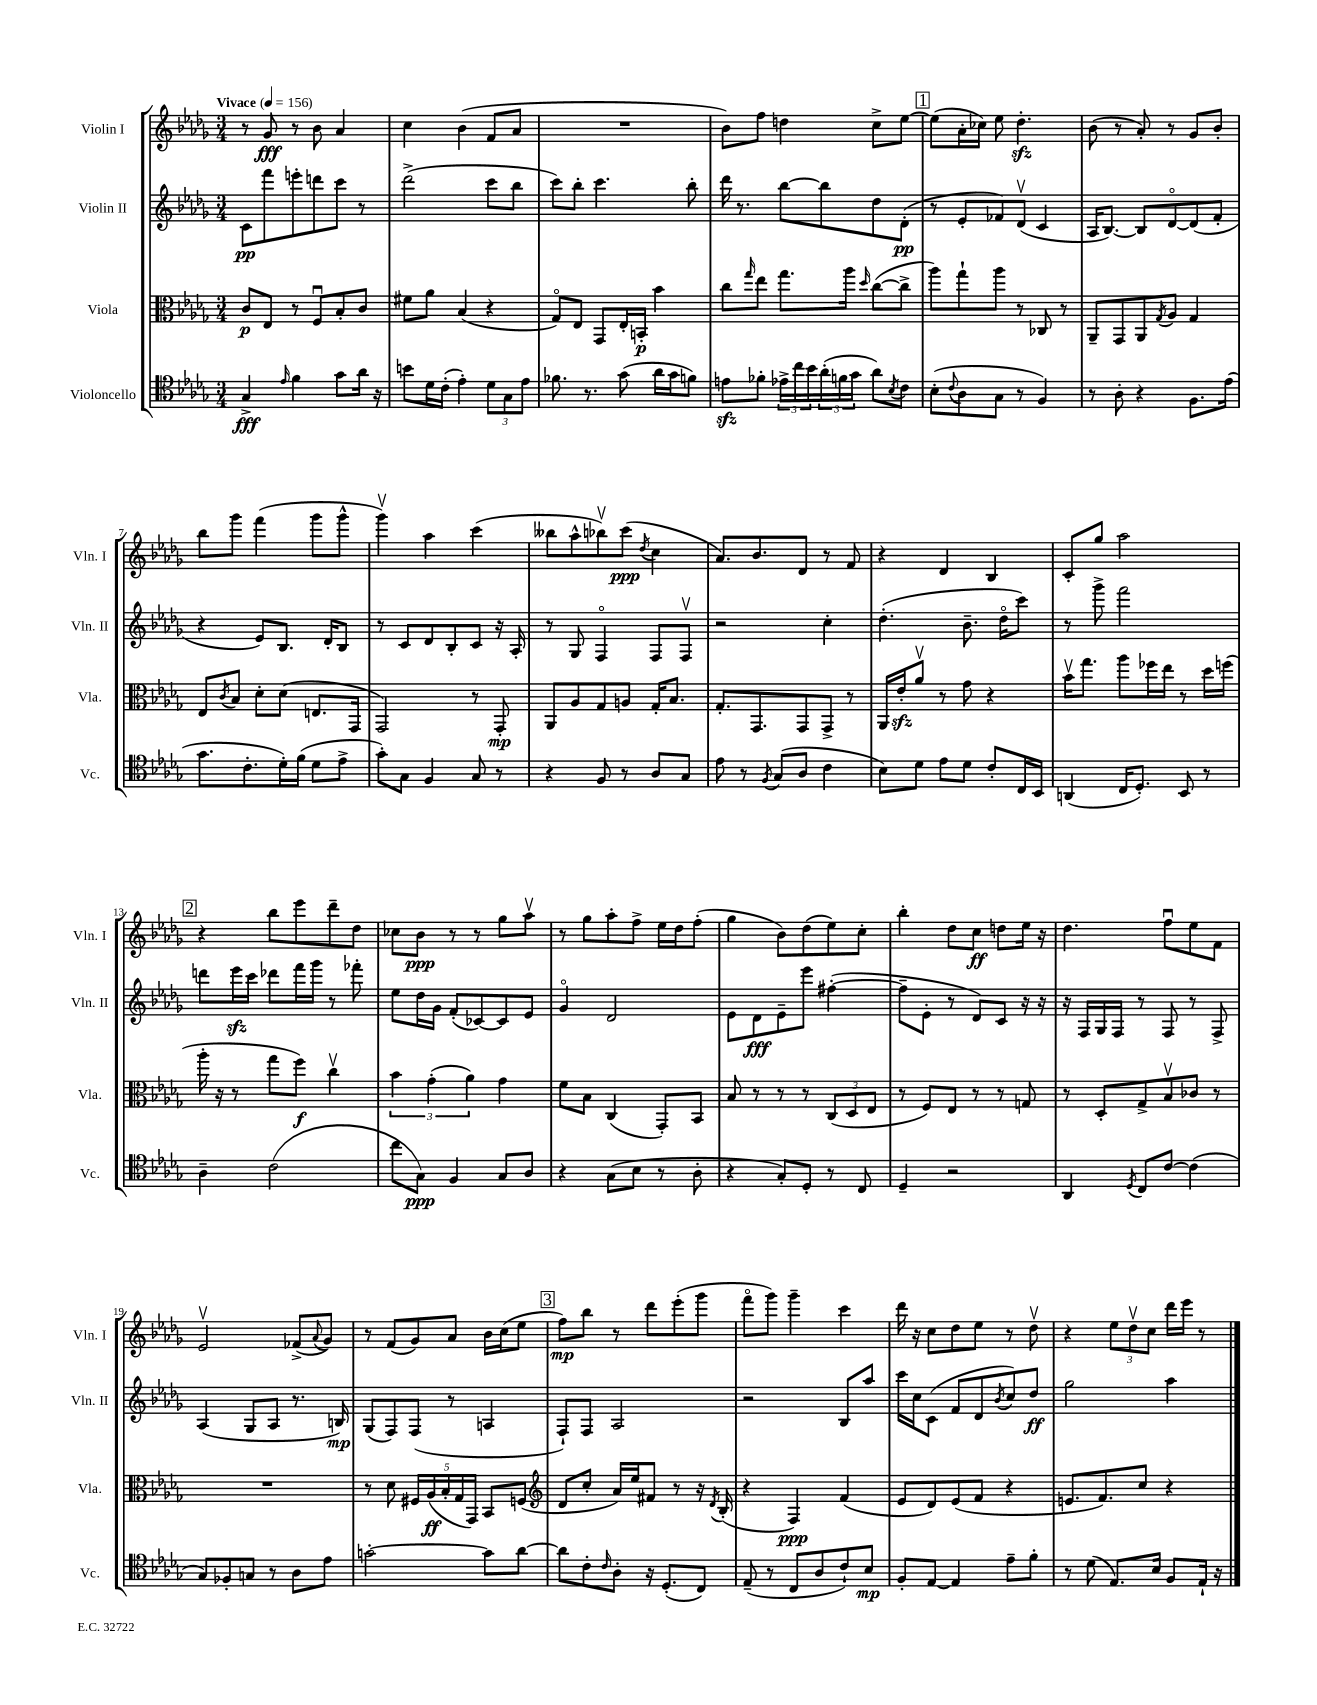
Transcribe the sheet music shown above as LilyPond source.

<<
\new StaffGroup <<
\new Staff = "s0" \with { instrumentName = "Violin I" shortInstrumentName = "Vln. I" } {
    \clef treble \key des \major \numericTimeSignature \time 3/4 \tempo "Vivace" 4 = 156
    r8 ges'8\fff r8 bes'8 aes'4 |
    c''4 bes'4( f'8 aes'8 |
    R2. |
    bes'8) f''8 d''4 c''8-> ees''8~ |
    \mark \markup { \box "1" } ees''8( aes'16-. ces''16) ees''8 des''4.-.\sfz |
    bes'8( r8 aes'8-.) r8 ges'8 bes'8-. |
    bes''8 ges'''8 f'''4( ges'''8 ges'''8-^ |
    ges'''4\upbow) aes''4 c'''4( |
    beses''8 aes''8-^ bes''8\upbow) c'''8\ppp( \acciaccatura { des''8 } c''4 |
    aes'8.) bes'8. des'8 r8 f'8 |
    r4 des'4 bes4 |
    c'8-. ges''8 aes''2 |
    \mark \markup { \box "2" } r4 bes''8 ees'''8 des'''8-- des''8 |
    ces''8 bes'8\ppp r8 r8 ges''8 aes''8\upbow |
    r8 ges''8 aes''8-. f''8-> ees''16 des''16 f''8-.( |
    ges''4 bes'8) des''8( ees''8) c''8-. |
    bes''4-. des''8 c''8\ff d''8 ees''16 r16 |
    des''4. f''8\downbow ees''8 f'8 |
    ees'2\upbow fes'8->( \appoggiatura { aes'8 } ges'8) |
    r8 f'8( ges'8) aes'8 bes'16 c''16( ees''8 |
    \mark \markup { \box "3" } f''8\mp) bes''8 r8 des'''8 ees'''8-.( ges'''8 |
    f'''8\flageolet ges'''8) ges'''4-- c'''4 |
    des'''16 r16 c''8 des''8 ees''8 r8 des''8\upbow |
    r4 \tuplet 3/2 { ees''8 des''8\upbow c''8 } des'''16 ees'''16 r8 \bar "|." |
}
\new Staff = "s1" \with { instrumentName = "Violin II" shortInstrumentName = "Vln. II" } {
    \clef treble \key des \major \numericTimeSignature \time 3/4
    c'8\pp f'''8 e'''8-. d'''8 c'''8 r8 |
    des'''2->( c'''8 bes''8 |
    c'''8) bes''8-. c'''4. bes''8-. |
    des'''16 r8. bes''8~ bes''8 des''8 des'8-.\pp( |
    \mark \markup { \box "1" } r8 ees'8-. fes'8) des'8\upbow( c'4 |
    aes16 bes8.~) bes8 des'8~\flageolet des'8( f'8-. |
    r4 ees'8) bes8. des'16-. bes8 |
    r8 c'8 des'8 bes8-. c'8 r16 aes16-. |
    r8 ges8 f4\flageolet f8 f8\upbow |
    r2 c''4-. |
    des''4.-.( bes'8.-- des''16\flageolet c'''8) |
    r8 ges'''8-> f'''2 |
    \mark \markup { \box "2" } d'''8 ees'''16\sfz c'''16 des'''8 f'''16 ges'''16 r8 fes'''8-. |
    ees''8 des''16 ges'16 f'8-.( ces'8~) ces'8 ees'8 |
    ges'4\flageolet des'2 |
    ees'8 des'8\fff ees'8-- ees'''8 fis''4~-.( |
    fis''8-- ees'8-. r8 des'8) c'8 r16 r16 |
    r16 f16 ges16 f16 r8 f8 r8 f8-> |
    aes4( ges8 aes8 r8. b16\mp) |
    ges8( f8) f8( r8 a4 |
    \mark \markup { \box "3" } f8-!) f8 aes2 |
    r2 bes8 aes''8 |
    c'''16 c''16 c'8( f'8 des'8 \acciaccatura { bes'8 } c''8) des''8\ff |
    ges''2 aes''4 \bar "|." |
}
\new Staff = "s2" \with { instrumentName = "Viola" shortInstrumentName = "Vla." } {
    \clef alto \key des \major \numericTimeSignature \time 3/4
    c'8\p ees8 r8 f8\downbow bes8-. c'8 |
    fis'8 aes'8 bes4( r4 |
    ges8\flageolet) ees8 ges,8 ees16-. b,16-.\p bes'4 |
    c''8 \grace { ges''16 } ees''8 ges''8. aes''16 \grace { des''16 } c''8~( c''8-> |
    \mark \markup { \box "1" } aes''8) ges''8-! aes''8 r8 ces8 r8 |
    aes,8-- ges,8 aes,8 \acciaccatura { ges8 } aes8 ges4 |
    ees8 \acciaccatura { c'8 } bes8 des'8-. des'8( e8. ges,16 |
    ges,2) r8 ges,8-.\mp |
    aes,8 aes8 ges8 a8 ges16-. bes8. |
    ges8.-. ges,8. ges,8 ges,8-> r8 |
    aes,16 ees'16-.\sfz aes'8\upbow r8 ges'8 r4 |
    bes'16\upbow ges''8. aes''8 fes''16 ees''16 r8 des''16 f''16( |
    \mark \markup { \box "2" } aes''16-. r16 r8 ges''8 f''8\f) c''4\upbow |
    \tuplet 3/2 { bes'4 ges'4-.( aes'4) } ges'4 |
    f'8 bes8 c4( ges,8-.) bes,8 |
    bes8 r8 r8 r8 \tuplet 3/2 { c8( des8 ees8 } |
    r8 f8) ees8 r8 r8 g8 |
    r8 des8-. ges8-> bes8\upbow ces'8 r8 |
    R2. |
    r8 des'8 \tuplet 5/4 { fis16 aes16\ff( bes16-. ges16 ges,16) } bes,8 f8( |
    \mark \markup { \box "3" } \clef treble des'8 c''8-. aes'16) ees''16 fis'8 r8 r16 \acciaccatura { des'8 } bes16-.( |
    r4 f4\ppp) f'4( |
    ees'8 des'8) ees'8( f'8 r4 |
    e'8. f'8.) c''8 r4 \bar "|." |
}
\new Staff = "s3" \with { instrumentName = "Violoncello" shortInstrumentName = "Vc." } {
    \clef tenor \key des \major \numericTimeSignature \time 3/4
    ges4->\fff \grace { ees'16 } f'4 ges'8 aes'16 r16 |
    b'8 des'16 c'16-.( ees'4-.) \tuplet 3/2 { des'8 ges8 ees'8 } |
    fes'8. r8. ges'8( aes'16 ges'16 f'8) |
    e'8\sfz fes'8-. \tuplet 3/2 { ees'16-> c''16 bes'16 } \tuplet 3/2 { aes'16-.( f'16 ges'16 } aes'8) \acciaccatura { bes8 } c'8 |
    \mark \markup { \box "1" } bes8-.( \appoggiatura { c'8 } aes8 ges8 r8 f4) |
    r8 aes8-. r4 f8. ees'16( |
    ges'8. c'8.-. des'16-.) f'16( des'8 ees'8-> |
    ges'8-.) ges8 f4 ges8 r8 |
    r4 f8 r8 aes8 ges8 |
    ees'8 r8 \acciaccatura { f8 } ges8( aes8 c'4 |
    bes8) des'8 ees'8 des'8 c'8-. c16 bes,16 |
    a,4( c16 des8.-.) bes,8 r8 |
    \mark \markup { \box "2" } aes4-- c'2( |
    c''8 ges8\ppp) f4 ges8 aes8 |
    r4 ges8( bes8 r8 aes8-. |
    r4 ges8-.) des8-. r8 c8 |
    des4-- r2 |
    aes,4 \acciaccatura { des8 } c8 c'8~ c'4( |
    ges8) fes8-. g8 r8 aes8 ees'8 |
    g'2~-. g'8 aes'8~ |
    \mark \markup { \box "3" } aes'8 c'8-. \grace { c'16 } aes8-. r16 des8.-.( c8) |
    ees8--( r8 c8 aes8 c'8-!) bes8\mp |
    f8-. ees8~ ees4 ees'8-- f'8-. |
    r8 des'8( ees8.) bes16 f8 ees16-! r16 \bar "|." |
}
>>
>>
